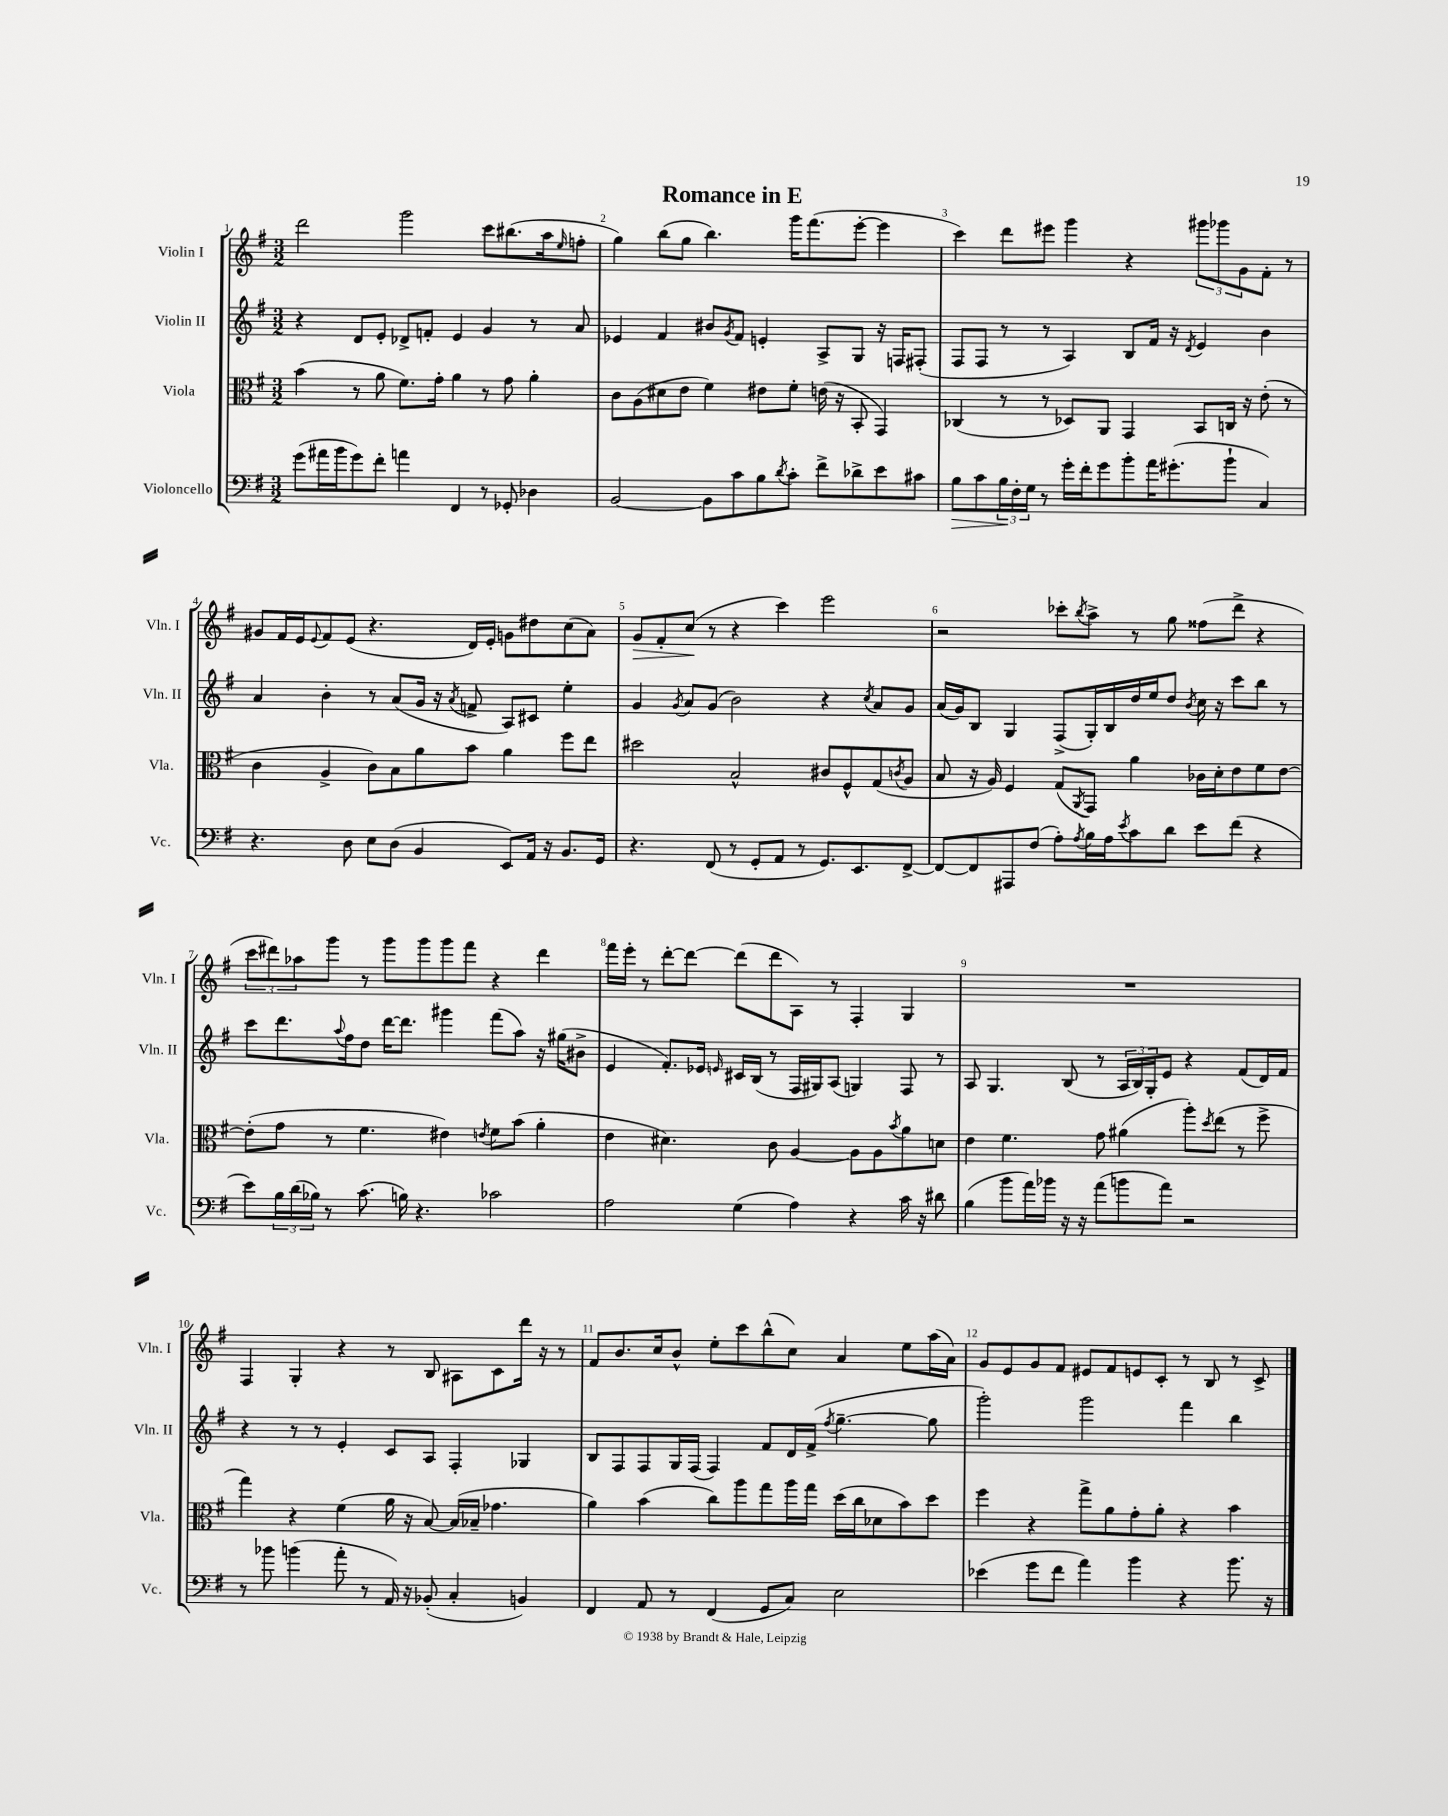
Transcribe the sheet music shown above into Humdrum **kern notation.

**kern	**kern	**kern	**kern
*staff4	*staff3	*staff2	*staff1
*clefF4	*clefC3	*clefG2	*clefG2
*k[f#]	*k[f#]	*k[f#]	*k[f#]
*M3/2	*M3/2	*M3/2	*M3/2
(8g	(4b	4r	2ddd
16a#	.	.	.
16b	.	.	.
8g)	8r	8d	.
8f#'	8a	8e'	.
4a	8.f#)	8d-^	2ggg
.	.	8f'	.
.	16g'	.	.
4FF#	4a	4e	.
8r	8r	4g	8ccc
8GG-'	8g	.	(8.bb#
4D-	4a'	8r	.
.	.	.	16aa
.	.	.	16qqee
.	.	8a	8ff'
=	=	=	=
[2BB	8c	4e-	4gg)
.	(8A	.	.
.	8d#	4f#	(8bb
.	8e	.	8gg
8BB]	4f#)	8b#	4.bb)
.	.	8qg	.
8c	.	8f#	.
8B	8e#	4e'	.
8qd	.	.	.
8c'	8f#'	.	16ggg
.	.	.	(8.fff#
8f#^	(16e	8A^	.
.	16r	.	.
8d-^	8BB'	8G	[8eee'
8e	4GG)	16r	4eee]
.	.	16F	.
8c#	.	(8F#'	.
=	=	=	=
8B	(4C-	8F#	4ccc)
8c	.	8F#	.
24B	8r	8r	8ddd
24F#'	.	.	.
24G	.	.	.
8r	8r	8r	8eee#
16g'	8D-)	4A)	4ggg
16f#'	.	.	.
8g	8AA	.	.
8b'	4GG	8B	4r
16a	.	16f#	.
(8.g#'	.	16r	.
.	.	8qd	.
.	8BB	4e	12ggg#
.	.	.	12ggg-
8b`	16C	.	.
.	.	.	12g
.	16r	.	.
4C)	(8e'	4b	8f#'
.	8r	.	8r
=	=	=	=
4.r	4c	4a	8g#
.	.	.	16f#
.	.	.	16e
.	.	.	8qqe
.	4A^	4b'	8f#
8D	.	.	(8e
8E	8c)	8r	4.r
(8D	8B	(8a	.
4BB	8a	16g	.
.	.	16r	.
.	.	8qa	.
.	8b	8f^	16d)
.	.	.	16e'
8EE)	4a	8A)	8g
16AA	.	8c#	8dd#
16r	.	.	.
8.BB	8ff#	4ee'	(8cc
.	8ee	.	8a)
16GG	.	.	.
=	=	=	=
4.r	2dd#	4g	8g
.	.	.	8f#'
.	.	8qg	.
.	.	8a	(8cc
(8FF#	.	(8g	8r
8r	2B^^	2b)	4r
8GG'	.	.	.
8AA	.	.	4ccc)
8r	.	.	.
8.GG)	8c#	4r	2eee
.	8F#^^	.	.
8.EE	.	.	.
.	.	8qcc	.
.	(8G	8a	.
.	8qc	.	.
[8FF#^	8A	8g	.
=	=	=	=
8FF#_	8B	(16a	2r
.	.	16g)	.
8FF#]	16r	8B	.
.	16A)	.	.
8AAA#	4F#	4G	.
(8F#	.	.	.
8A')	(8G	(8F#^	8ccc-'
8qA	8qAA	.	8qbb
16B	8GG)	16G')	8aa^
16A	.	16B	.
8qe	.	.	.
8c	4a	16dd	8r
.	.	16ee	.
8d	.	8dd	8gg
.	.	8qb	.
8e	16c-	16cc	(8ff##
.	16d'	16r	.
(8f#	8e	8ccc	8ddd^
4r	8f#	8bb	4r
.	[8e	8r	.
=	=	=	=
8e)	(8e']	8ccc	12ccc
.	.	.	12ddd#)
24B	8g	8.ddd	.
(24d	.	.	12aa-
24B-)	.	.	.
8r	8r	.	8ggg
.	.	8qqaa	.
.	.	16ff#	.
(8.c	4.f#	8dd	8r
.	.	[16ddd	8ggg
16B)	.	8.ddd]	.
4.r	.	.	8ggg
.	4e#)	4ggg#	8ggg
.	.	.	8fff#
.	8qe	.	.
2c-	8f#	(8fff#	4r
.	(8b	8aa)	.
.	4a'	16r	4ddd#
.	.	(16gg#	.
.	.	8b#^	.
=	=	=	=
2A	4e	4e	16fff#
.	.	.	16eee'
.	.	.	8r
.	4.d#)	8.f#')	[8ddd'
.	.	.	8ddd_
.	.	16e-	.
.	.	16qqe	.
(4G	.	16c#	(8ddd]
.	.	(16B	.
.	8c	8r	8ddd
4A)	[4A	16F#	8A)
.	.	16G#)	.
.	.	(8A	8r
4r	8A]	4G)	4F#'
.	8A	.	.
.	8qb	.	.
16c	8a	8F#	4G
16r	.	.	.
8d#	8d	8r	.
=	=	=	=
(4B	4e	8A	1.r
.	.	4.G	.
8b	4.f#	.	.
16a)	.	.	.
16b-	.	.	.
16r	.	(8B	.
16r	.	.	.
(8a	8g	8r	.
8b	(4a#	24A	.
.	.	24B)	.
.	.	24G'	.
8a)	.	8e	.
2r	8aa')	4r	.
.	8qdd	.	.
.	(8ee	.	.
.	8r	(8f#	.
.	8ff#^	16d)	.
.	.	16f#	.
=	=	=	=
8r	4gg)	4r	4F#
8b-	.	.	.
(4b	4r	8r	4G'
.	.	8r	.
8a'	(4f#	4e'	4r
8r	.	.	.
16AA)	16a	8c	8r
16r	16r	.	.
(8BB-'	[8B)	8A	8B
4C'	(16B]	4F#'	8A#
.	16B-~	.	.
.	4.g-	.	8c
4BB)	.	4G-	16ddd
.	.	.	16r
.	.	.	8r
=	=	=	=
4FF#	4a)	8B	8f#
.	.	8F#	8.b
8AA	(4b	8F#	.
.	.	.	16cc
8r	.	16G	8b^^
.	.	(16F#	.
(4FF#	8cc)	4F#)	8ee'
.	8aa	.	8ccc
8GG	8gg	8f#	(8bb^^
8C)	16aa	16d	8cc)
.	16gg	(16f#^	.
.	.	8qff#	.
2E	(16dd	[4.gg~	4a
.	16cc	.	.
.	8d-	.	.
.	8b)	.	8ee
.	8dd	8gg]	(16aa
.	.	.	16a)
=	=	=	=
(4e-	4ff#	2ggg')	8g
.	.	.	8e
8g	4r	.	8g
8f#	.	.	8f#
4a)	8gg^	2ggg	8e#
.	8a	.	8f#
4b	8g'	.	8e
.	8a'	.	8c'
4r	4r	4fff#	8r
.	.	.	8B
8.b	4b	4bb	8r
.	.	.	8c^
16r	.	.	.
==	==	==	==
*-	*-	*-	*-
